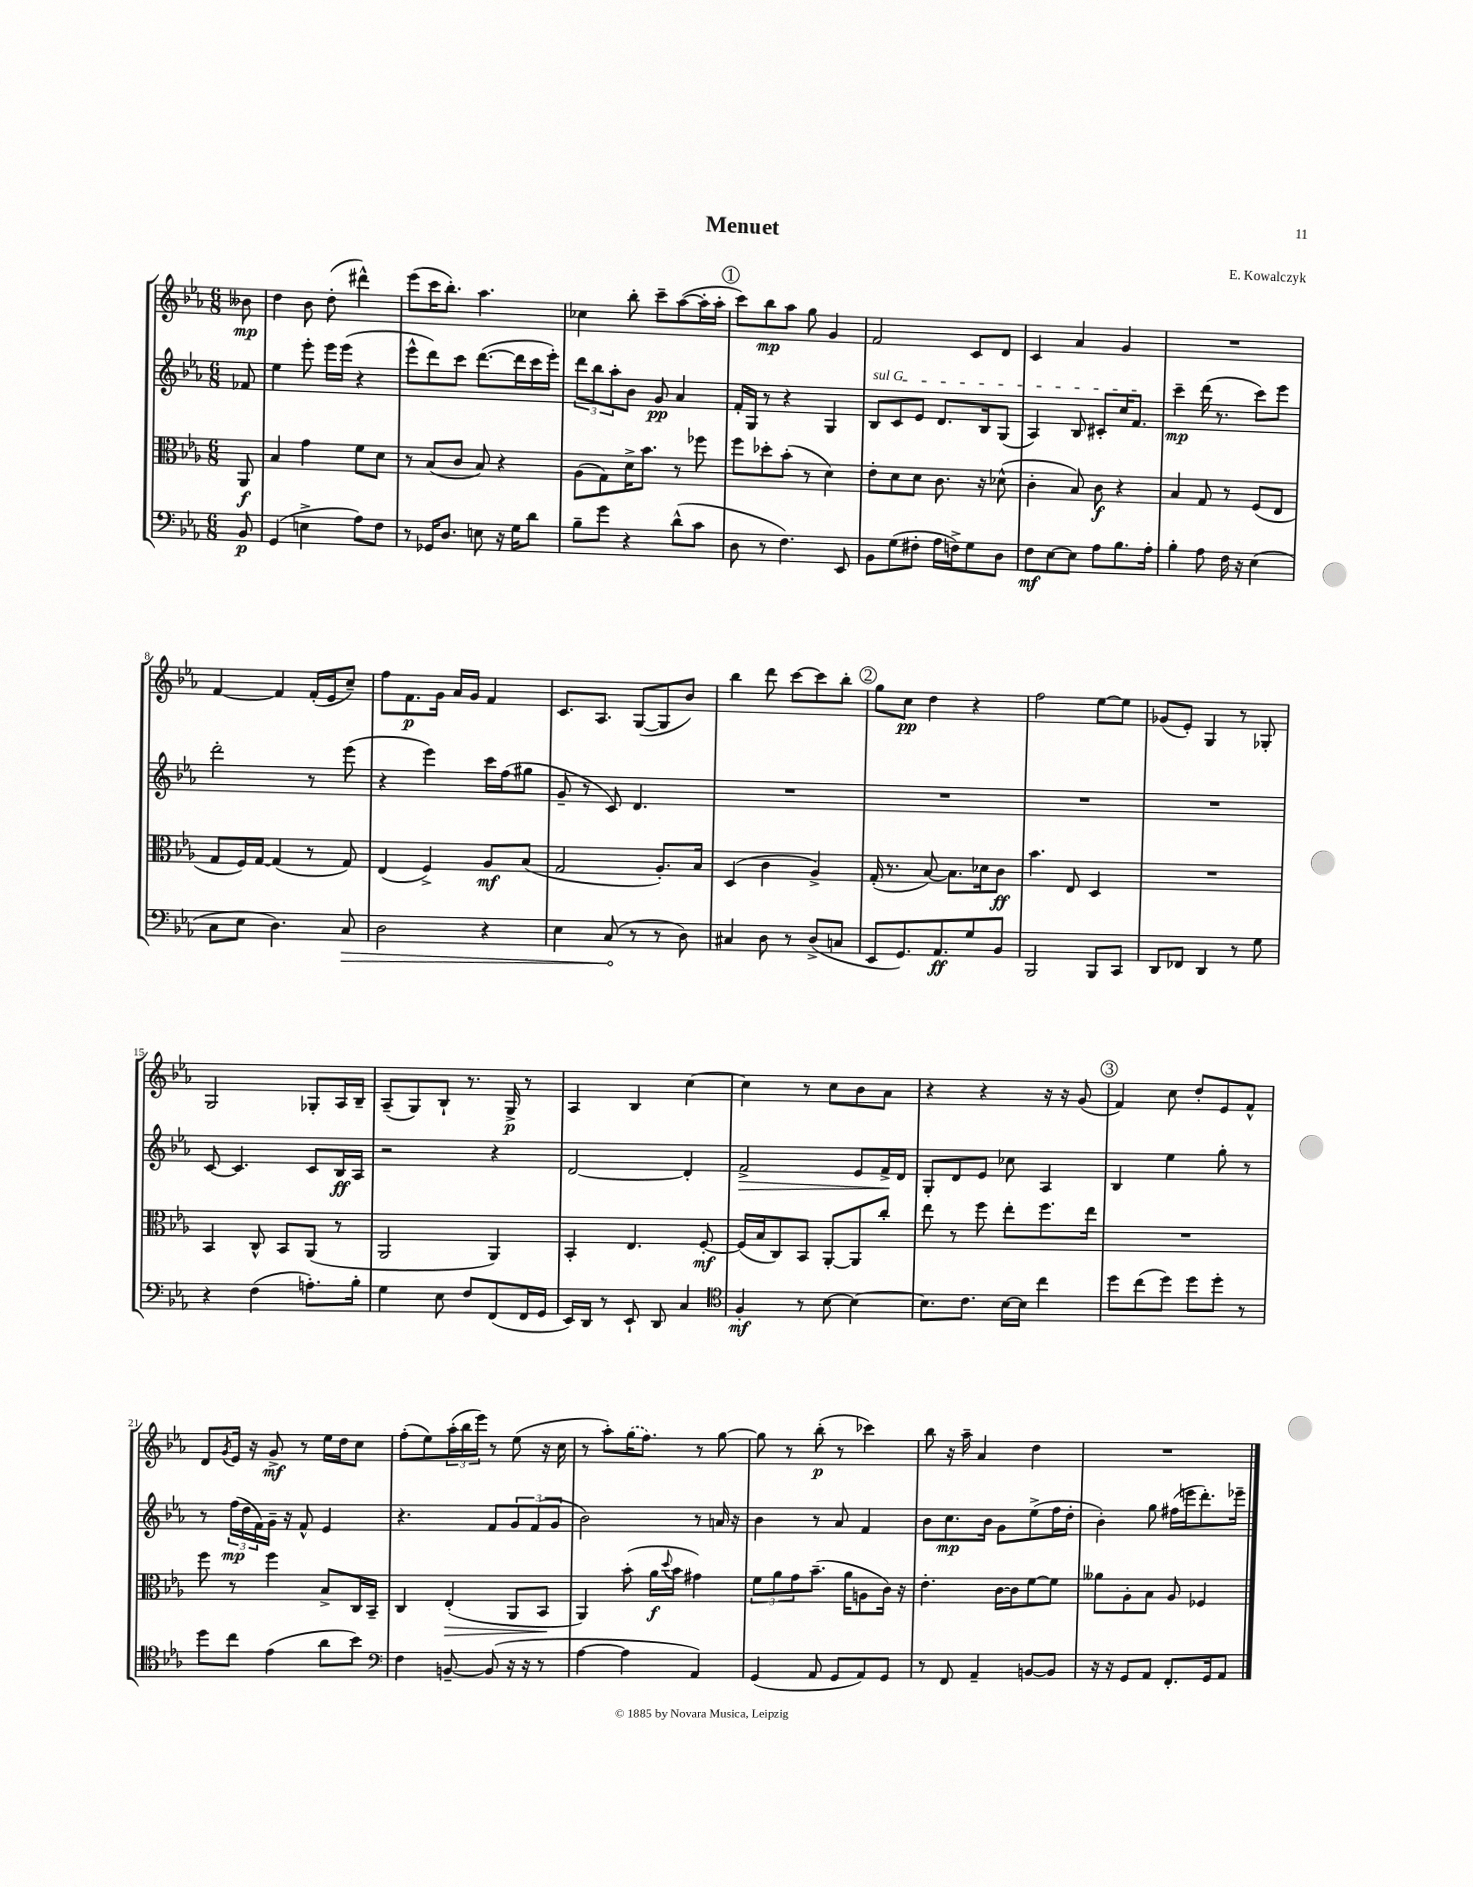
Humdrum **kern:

**kern	**kern	**kern	**kern
*staff4	*staff3	*staff2	*staff1
*clefF4	*clefC3	*clefG2	*clefG2
*k[b-e-a-]	*k[b-e-a-]	*k[b-e-a-]	*k[b-e-a-]
*M6/8	*M6/8	*M6/8	*M6/8
8BB-	8AA-	8f-	8b--
=	=	=	=
(4GG	4B-	4ee-	4dd
4E^	4g	8eee-'	8b-
.	.	16eee-	(8dd'
.	.	(16eee-	.
8A-)	8f	4r	4ddd#^^)
8F	8d	.	.
=	=	=	=
8r	8r	8eee-^^	(8eee-
16GG-	(8B-	8ddd)	16ccc
8.D	.	.	8.bb-')
.	8c	8ccc	.
8E	8B-)	([8.ddd	4.aa-
16r	4r	.	.
16G	.	16ddd]	.
8d	.	16ccc	.
.	.	16eee-')	.
=	=	=	=
8B-~	(8A-	12ddd	4cc-
.	.	12bb-	.
8g	8G)	.	.
.	.	12aa-'	.
4r	16d^	8b-	8bb-'
.	8.b-	.	.
.	.	8g	8ccc~
(8d^^	8r	4a-	([8aa-
8c	8ff-	.	16aa-']
.	.	.	16aa-'
=	=	=	=
8D	8ff	16f'	8ccc)
.	.	16G	.
8r	8dd-'	8r	8bb-
4.F)	(8b-'	4r	8aa-
.	8r	.	8gg
.	4d)	4G	4g
8EE-	.	.	.
=	=	=	=
8BB-	8e-'	8B-	2f
(8G	8d	8c	.
8F#'	8d	8e-	.
16A-	8.c	8.d	.
16F^)	.	.	.
8G	.	.	8c
.	16r	16B-	.
8D	(8d-^^	(8G	8d
=	=	=	=
8F	4c'	4A-)	4c
[8E-	.	.	.
8E-]	8B-)	8B-	4a-
8A-	8c	8c#'	.
8.B-	4r	16cc	4g
.	.	8.f	.
16A-'	.	.	.
=	=	=	=
4B-'	4B-	4ccc~	2.r
8A-	8G	(16ddd	.
.	.	8.r	.
16F	8r	.	.
16r	.	.	.
(4E-	(8F	8ccc)	.
.	8E-	8eee-	.
=	=	=	=
8C	8G	2ddd'	[4f
8E-	16F)	.	.
.	[16G	.	.
4.D)	(4G]	.	4f]
.	8r	8r	(16f'
.	.	.	16e-
8C	8G)	(8eee-	8cc~)
=	=	=	=
2D	(4E-	4r	8ff
.	.	.	8.f
.	4F^)	4eee-)	.
.	.	.	16g
.	.	.	16a-
.	.	.	16g
4r	8A-	16ccc	4f
.	.	(16ff	.
.	(8B-	8gg#	.
=	=	=	=
4E-	2G	8g~	8.c
.	.	8r	.
.	.	.	8.A-
(8C	.	8c)	.
8r	.	4.d	([8G
8r	8.A-')	.	8G]
8D)	.	.	8b-)
.	16B-	.	.
=	=	=	=
4C#	(4D	2.r	4bb-
8D	4c	.	8ddd
8r	.	.	[8ccc
(8D^	4A-^)	.	8ccc]
8C	.	.	8bb-'
=	=	=	=
8EE-	(16G'	2.r	8gg
.	8.r	.	.
8.GG)	.	.	8cc
.	[8B-)	.	4dd
8.AA-	.	.	.
.	8.B-]	.	.
8G	.	.	4r
.	16d-	.	.
8BB-	8c	.	.
=	=	=	=
2BBB-	4.b-	2.r	2ff
.	8E-	.	.
8BBB-	4D	.	[8ee-
8CC	.	.	8ee-]
=	=	=	=
8DD	2.r	2.r	(8g-
8FF-	.	.	8e-')
4DD	.	.	4G
8r	.	.	8r
8G	.	.	8G-'
=	=	=	=
4r	4BB-	[8c	2G
.	.	4.c]	.
(4F	8C^^	.	.
.	8BB-	.	.
8.A')	(8AA-	8c	8G-'
.	8r	16B-	16A-
16B-'	.	16A-	16B-~
=	=	=	=
4G	2AA-	2r	(8A-~
.	.	.	8G)
8E-	.	.	8B-`
8F	.	.	8.r
(8FF	4AA-)	4r	.
.	.	.	16G^
16FF	.	.	8r
16GG	.	.	.
=	=	=	=
16EE-)	4BB-'	[2d	4A-
16DD	.	.	.
8r	.	.	.
8EE-`	4.E-	.	4B-
8DD	.	.	.
4C	.	4d']	[4cc
.	[8F'	.	.
=	=	=	=
*clefC4	*	*	*
4F'	(16F]	2f^	4cc]
.	16B-	.	.
.	8C)	.	.
8r	8BB-	.	8r
[8B-	[8AA-'	.	8cc
4B-_	8AA-]	8e-	8b-
.	8cc'	16f^	8a-
.	.	16d	.
=	=	=	=
8.B-]	8ee-	8G'	4r
.	8r	8d	.
8.c	.	.	.
.	8ff	8e-	4r
[16B-	8ee-'	8cc-	.
16B-]	.	.	.
4cc	8.ff	4A-	16r
.	.	.	16r
.	.	.	(8g
.	16ee-	.	.
=	=	=	=
8dd	2.r	4B-	4f)
(8cc	.	.	.
8dd)	.	4ee-	8cc
8dd	.	.	8dd'
8dd'	.	8gg'	8e-
8r	.	8r	8f^^
=	=	=	=
8dd	8ff	8r	8d
.	.	.	8qg
8cc	8r	(24ff	16e-
.	.	24dd	.
.	.	.	16r
.	.	24f)	.
(4e-	4ff	16g~	8g^
.	.	16r	.
.	.	8f^^	8r
8a-	8B-^	4e-	16ee-
.	.	.	16dd
8b-)	16C	.	8cc
.	16BB-~	.	.
=	=	=	=
*clefF4	*	*	*
4F	4C	4.r	(8ff'
.	.	.	8ee-)
[8BB~	(4E-'	.	(24aa-'
.	.	.	24bb-
.	.	.	24eee-)
(8BB]	.	8f	8r
16r	8AA-	12g	(8ee-
16r	.	.	.
.	.	(12f	.
8r	8BB-	.	16r
.	.	12g	.
.	.	.	16cc
=	=	=	=
[4A-	4AA-)	2b-)	8r
.	.	.	8aa-')
4A-]	(8b-'	.	(16gg
.	.	.	8.ff)
.	16a-	.	.
.	8qqdd	.	.
.	16b-	.	.
4AA-)	4g#)	8r	8r
.	.	16a	[8gg
.	.	16r	.
=	=	=	=
(4GG	12f	4b-	8gg]
.	12a-	.	.
.	.	.	8r
.	12g	.	.
8AA-	(8.b-~	8r	(8bb-'
8GG	.	8a-	8r
.	16a-	.	.
8AA-)	8A	4f	4ccc-)
8GG	16c)	.	.
.	16r	.	.
=	=	=	=
8r	4.e-'	8b-	8bb-
8FF	.	8.cc	16r
.	.	.	16aa-~
4AA-~	.	.	4a-
.	.	16b-	.
.	[16c	8g	.
.	16c]	.	.
[8BB	[8f	(8ee-^	4dd
8BB]	8f]	16ff	.
.	.	16dd'	.
=	=	=	=
16r	8a--	4b-')	2.r
16r	.	.	.
8GG	8A-'	.	.
8AA-	8B-	8gg	.
8.FF'	8A-	(16ff#	.
.	.	16eee	.
.	4F-	8.ddd')	.
16GG	.	.	.
8AA-	.	.	.
.	.	16eee-~	.
==	==	==	==
*-	*-	*-	*-
